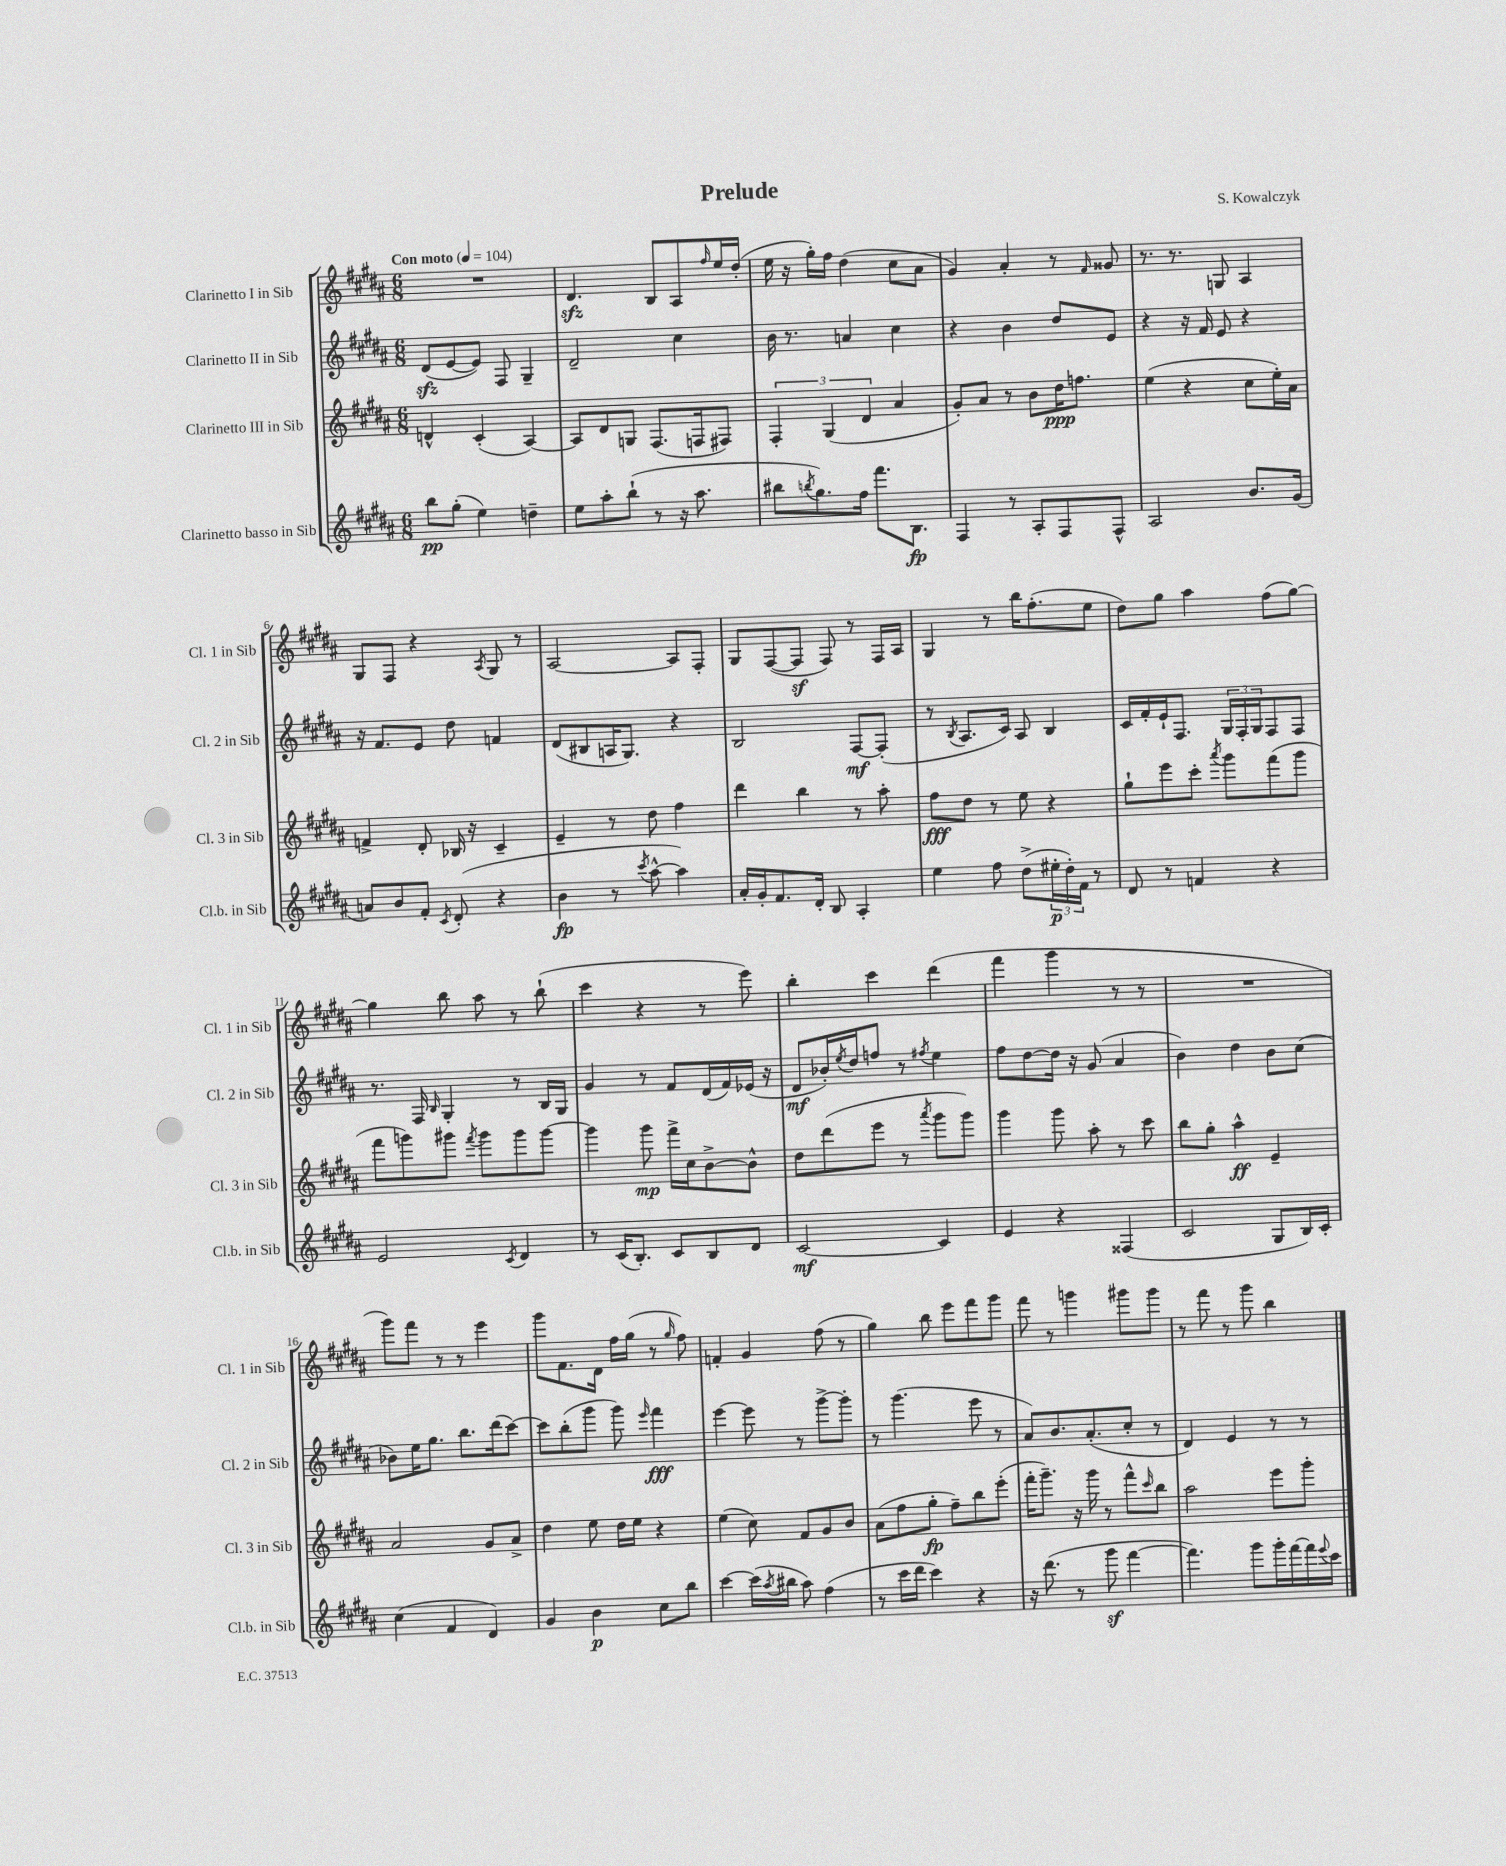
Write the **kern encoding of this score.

**kern	**kern	**kern	**kern
*staff4	*staff3	*staff2	*staff1
*clefG2	*clefG2	*clefG2	*clefG2
*k[f#c#g#d#a#]	*k[f#c#g#d#a#]	*k[f#c#g#d#a#]	*k[f#c#g#d#a#]
*M6/8	*M6/8	*M6/8	*M6/8
*MM104	*MM104	*MM104	*MM104
8bb\L	4d^^/	(8d#/L	2.r
(8gg#'\J	.	[8e/	.
4ee\)	(4c#'/	8e/]J)	.
.	.	8F#/	.
4dd~\	[4A#/)	4G#~/	.
=	=	=	=
8ee\L	8A#/]L	2d#~/	4.d#/
8aa#'\	8d#/	.	.
(8bb`\J	8G/J	.	.
8r	(8.F#/L	.	8B/L
16r	.	4cc#\	8A#/
8.aa#\	16F/k	.	.
.	.	.	16qqff#/
.	8F#/J)	.	16ee/L
.	.	.	(16dd#'/JJ
=	=	=	=
8bb#\L	6F#'/	16b\	16ee\
.	.	8.r	16r
8qbb/	.	.	.
8.gg#\)	.	.	16gg#'\LL)
.	(6G#/	.	.
.	.	.	16ff#\JJ
.	.	4a/	(4dd#\
16ff#\Jk	.	.	.
.	6d#/	.	.
8.fff#\L	.	.	.
.	4a#/	4cc#\	8cc#\L
8.B\J	.	.	.
.	.	.	8a#\J
=	=	=	=
4F#/	8g#'/L)	4r	4g#/)
.	8a#/J	.	.
8r	8r	4b\	4a#'/
8A#'/L	8b\L	.	.
8F#/	16dd#\K	8dd#/L	8r
.	8.ff\J	.	.
.	.	.	16qqf#/
8F#^^/J	.	8e/J	8g##/
=	=	=	=
2A#/	(4ee\	4r	8.r
.	.	.	8.r
.	4r	16r	.
.	.	16f#/	.
.	.	8e/	8G/
8.b/L	8cc#\L	4r	4A#/
.	16ee'\L)	.	.
(16g#/Jk	16a#\JJ	.	.
=	=	=	=
8a/L)	4f^/	16r	8G#/L
.	.	8.f#/L	.
8b/	.	.	8F#/J
8f#'/J	8d#'/	8e/J	4r
8qc#/	.	.	.
(8d#'/	16B-/	8dd#\	.
.	16r	.	.
.	.	.	8qA#/
4r	4c#~/	4f/	8G#/
.	.	.	8r
=	=	=	=
4b\	4e~/	(8d#/L	[2A#/
.	.	8B#/	.
8r	8r	16A/K	.
.	.	8.G#/J)	.
8qccc#/	.	.	.
[8aa#^^\	8dd#\	.	.
4aa#\])	4ff#\	4r	8A#/]L
.	.	.	8F#'/J
=	=	=	=
16a#'/LL	4ddd#\	2B/	8G#/L
16g#'/J	.	.	.
8.f#/	.	.	([8F#/
.	4bb\	.	8F#/]J
16d#'/Jk	.	.	.
8B/	.	.	8F#/)
4A#'/	8r	[8F#/L	8r
.	8aa#'\	(8F#'/]J	16F#/LL
.	.	.	16A#/JJ
=	=	=	=
4ee\	8ff#\L	8r	4G#/
.	.	8qB/	.
.	8dd#\J	8.A#/L	.
8ff#\	8r	.	8r
.	.	16c#/Jk)	.
(8dd#^\L	8ee\	8A#/	16bb\LK
.	.	.	(8.ff#'\
24ee#'\L	4r	4B/	.
24dd#'\)	.	.	.
24f#\JJ	.	.	.
8r	.	.	8ee\J
=	=	=	=
8d#/	8gg#`\L	16c#/LL	8dd#\L)
.	.	16f#'/	.
8r	8eee\	16e`/J	8gg#\J
.	.	8.F#/J	.
4f/	8ccc#'\J	.	4aa#\
.	8qaaa#/	.	.
.	8ggg#\L	24G#/LL	.
.	.	24F#'/	.
.	.	24G#/J	.
4r	(8fff#\	8F#/	(8ff#\L
.	8ggg#\J	8F#/J	[8gg#\J)
=	=	=	=
2e/	8fff#\L	8.r	4gg#\]
.	8ggg\)	.	.
.	.	16F#/	.
.	.	16qqB/	.
.	8ggg#\J	4G#'/	8bb\
.	8qfff#/	.	.
.	8ggg#\L	.	8aa#\
8qc#/	.	.	.
4d#/	8ggg#\	8r	8r
.	[8ggg#\J	16B/LL	(8bb`\
.	.	16G#/JJ	.
=	=	=	=
8r	4ggg#\]	4g#/	4ccc#\
(16c#/LK	.	.	.
8.B'/J)	.	.	.
.	8ggg#\	8r	4r
8c#/L	16fff#^\LL	8f#/L	.
.	16cc#\J	.	.
8B/	[8b^\	(16d#/L	8r
.	.	16f#/)	.
8d#/J	8b^^\]J	(16e-/JJ	8eee\)
.	.	16r	.
=	=	=	=
[2c#/	8dd#\L	8d#/L	4bb'\
.	(8ddd#\	16b-'/L)	.
.	.	8qee/	.
.	.	16dd#/J	.
.	8eee\J	8ff/J	4ccc#\
.	8r	8r	.
.	8qaaa#/	8qff#/	.
4c#/]	8ggg#\L	4ee\	(4ddd#\
.	8ggg#\J)	.	.
=	=	=	=
4e/	4ggg#\	8ff#\L	4fff#\
.	.	[8dd#\	.
4r	8ggg#\	16dd#\]Jk	4ggg#\
.	.	16r	.
.	8aa#'\	(8g#/	.
(4F##/	8r	4a#/	8r
.	8ccc#\	.	8r
=	=	=	=
2c#/	8bb\L	4b\)	2.r
.	8gg#'\J	.	.
.	4aa#^^\	4dd#\	.
8G#/L	4e~/	8b\L	.
16B/L)	.	(8cc#\J	.
16c#'/JJ	.	.	.
=	=	=	=
(4cc#\	2a#/	8b-\L)	8ggg#\L)
.	.	16ee\K	8fff#\J
.	.	8.gg#\J	.
4f#/	.	.	8r
.	.	8.bb\L	8r
4d#/)	8g#/L	.	4eee\
.	.	(16ddd#\k	.
.	8a#^/J	[8ccc#\J)	.
=	=	=	=
4g#/	4dd#\	8ccc#\]L	8ggg#\L
.	.	(8bb'\	8.f#\
4b\	8ee\	8ggg#\J	.
.	.	.	16d#\Jk
.	16dd#\LL	8ggg#\)	16ff#\LL
.	16ee\JJ	.	(16gg#\JJ
.	.	16qqeee/	.
8cc#\L	4r	4fff#\	8r
.	.	.	16qqgg#/
8bb\J	.	.	8ff#\)
=	=	=	=
[4ccc#\	(4ee\	[4eee\	4f'/
(16ccc#\]LL	8cc#\)	8eee\]	4g#/
8qaa#/	.	.	.
16bb#\JJ	.	.	.
8aa#\)	8f#/L	8r	.
(4ff#\	8g#/	[8ggg#^\L	(8ff#\
.	8b/J	8ggg#'\]J	8r
=	=	=	=
8r	(8a#\L	8r	4gg#\)
16ccc#\LL	8ff#\	(4.ggg#\	.
16ddd#\JJ	.	.	.
4ccc#\)	8gg#'\J	.	8bb\
.	8ff#~\L)	.	8eee\L
4r	8bb\	8eee\	8fff#\
.	(8eee'\J	8r	8ggg#\J
=	=	=	=
16r	16fff#'\LK	8a#/L)	8fff#\
(8.ddd#\	8.ggg#~\J)	.	.
.	.	8.b/	8r
8r	16r	.	4ggg\
.	16ggg#\	(8.a#'/	.
8ggg#\	8r	.	.
[4fff#\	8fff#^^\L	8cc#'/J	8ggg#\L
.	16qqccc#/	.	.
.	8bb\J	8r	8ggg#\J
=	=	=	=
4.fff#\])	2aa#\	4d#/)	8r
.	.	.	8fff#\
.	.	4e/	8r
8ggg#\L	.	.	8ggg#\
16ggg#'\L	8eee\L	8r	4bb\
[16fff#\	.	.	.
16fff#\]	8ggg#'\J	8r	.
8qqeee/	.	.	.
16ccc#\JJ	.	.	.
==	==	==	==
*-	*-	*-	*-
